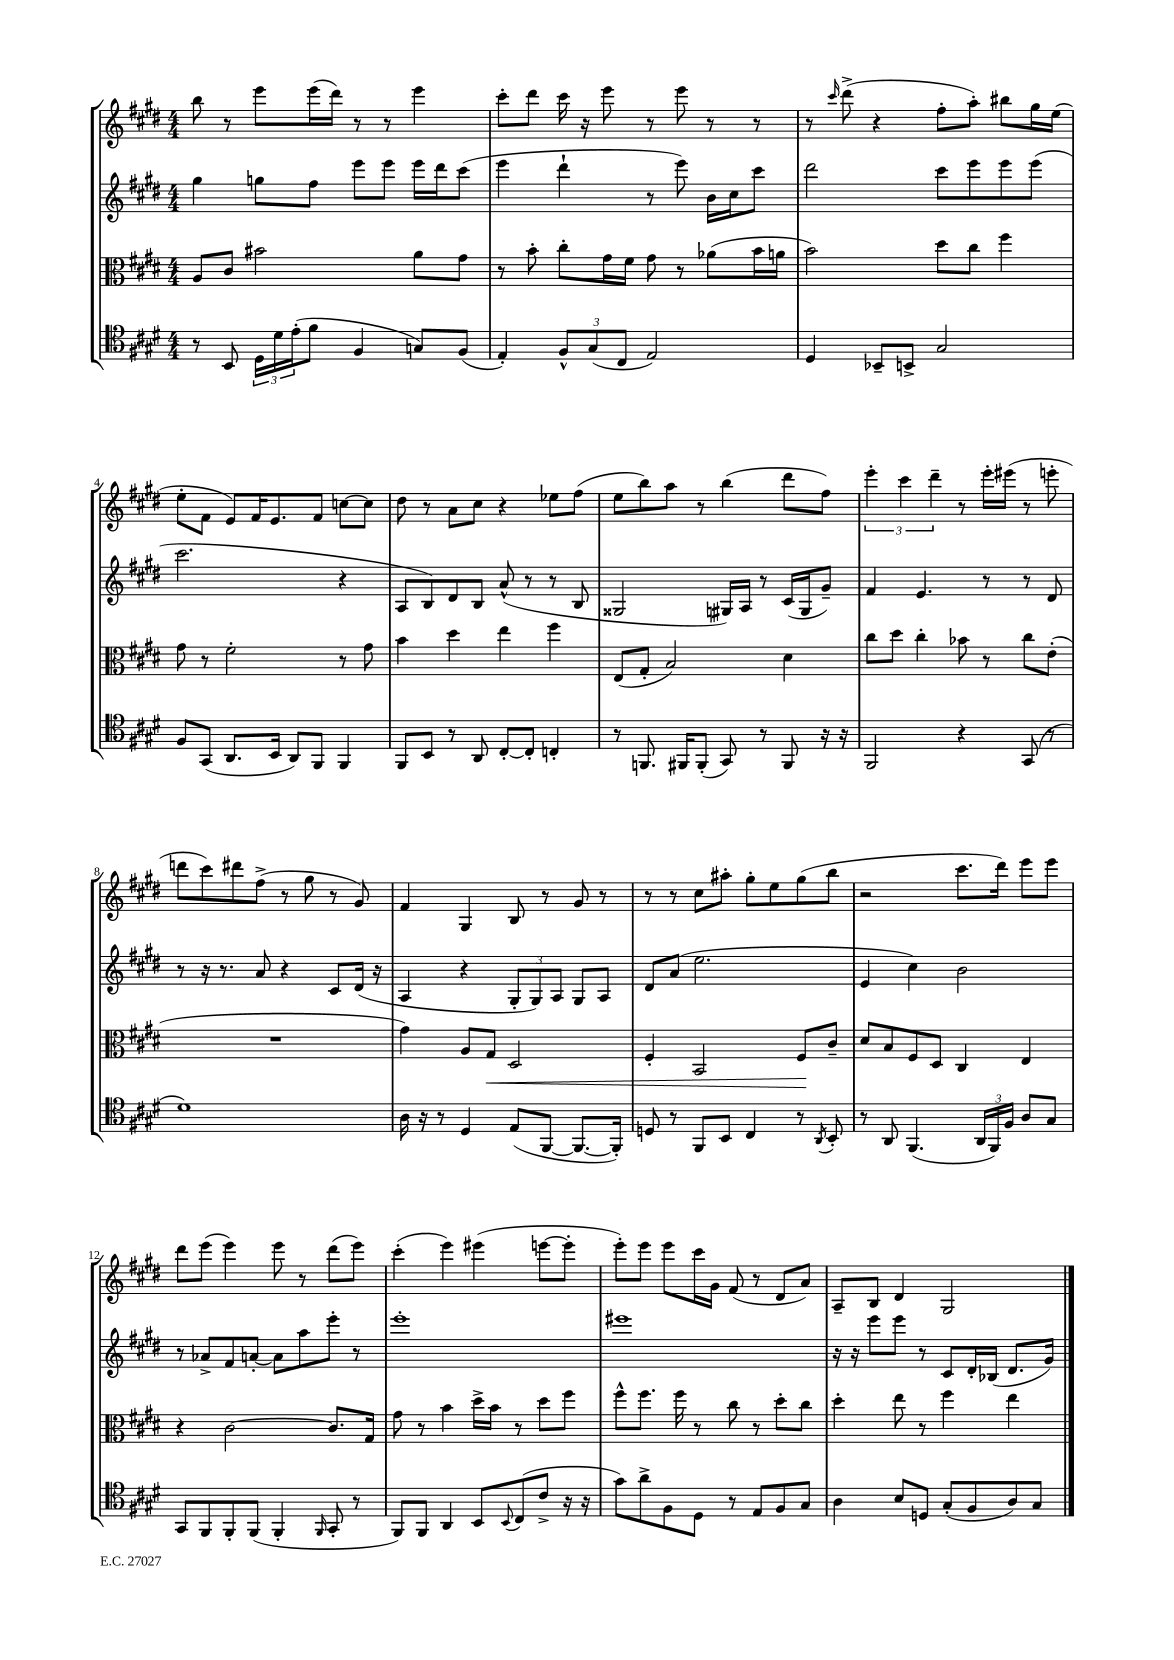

**kern	**kern	**dynam	**kern	**kern
*part4	*part3	*part3	*part2	*part1
*staff4	*staff3	*staff3	*staff2	*staff1
*clefC4	*clefC3	*	*clefG2	*clefG2
*k[f#c#g#d#]	*k[f#c#g#d#]	*	*k[f#c#g#d#]	*k[f#c#g#d#]
*M4/4	*M4/4	*	*M4/4	*M4/4
=1	=1	=1	=1	=1
8r	8A/L	.	4gg#\	8bb\
8BB/	8c#/J	.	.	8r
24D#\LL	2b#X\	.	8ggn\L	8eee\L
24d#\	.	.	.	.
(24e'\J	.	.	.	.
8f#\J	.	.	8ff#\J	(16eee\L
.	.	.	.	16ddd#\JJ)
4F#/	.	.	8eee\L	8r
.	.	.	8eee\J	8r
8Gn/L)	8a\L	.	16eee\LL	4eee\
.	.	.	16ddd#\J	.
(8F#/J	8g#\J	.	(8ccc#\J	.
=2	=2	=2	=2	=2
4E'/)	8r	.	4eee\	8ccc#'\L
.	8b'\	.	.	8ddd#\J
12F#^^/L	8cc#'\L	.	4ddd#`\	16ccc#\
.	.	.	.	16r
(12G#/	.	.	.	.
.	16g#\L	.	.	8eee\
12C#/J	.	.	.	.
.	16f#\JJ	.	.	.
2E/)	8g#\	.	8r	8r
.	8r	.	8eee\)	8eee\
.	(8a-X\L	.	16b\LL	8r
.	.	.	16cc#\J	.
.	16b\L	.	8ccc#\J	8r
.	16an\JJ	.	.	.
=3	=3	=3	=3	=3
4D#/	2b\)	.	2ddd#\	8r
.	.	.	.	16qqccc#/
.	.	.	.	(8ddd#^\
8BB-X~/L	.	.	.	4r
8BBn^/J	.	.	.	.
2G#/	8dd#\L	.	8ccc#\L	8ff#'\L
.	8cc#\J	.	8eee\	8aa'\J)
.	4ff#\	.	8eee\	8bb#X\L
.	.	.	(8eee\J	16gg#\L
.	.	.	.	(16ee\JJ
!!LO:LB:g=z
=4	=4	=4	=4	=4
8F#/L	8g#\	.	2.ccc#\	8ee'\L
(8GG#/J	8r	.	.	8f#\J
8.AA/L	2f#'\	.	.	8e/L)
.	.	.	.	16f#/K
16BB/Jk	.	.	.	8.e/
8AA/L)	.	.	.	.
8FF#/J	.	.	.	8f#/J
4FF#/	8r	.	4r	[8ccn\L
.	8g#\	.	.	8cc\J]
=5	=5	=5	=5	=5
8FF#/L	4b\	.	8A/L	8dd#\
8BB/J	.	.	8B/)	8r
8r	4dd#\	.	8d#/	8a\L
8AA/	.	.	8B/J	8cc#\J
[8C#'/L	4ee\	.	(8a^^/	4r
8C#'/J]	.	.	8r	.
4Cn'/	4ff#\	.	8r	8ee-X\L
.	.	.	8B/	(8ff#\J
=6	=6	=6	=6	=6
8r	(8E/L	.	2G##X/	8ee\L
8.FFn/	8G#'/J	.	.	8bb\)
.	2B/)	.	.	8aa\J
16FF#X/KL	.	.	.	.
(8FF#'/J	.	.	.	8r
8GG#/)	.	.	16G#X/LL)	(4bb\
.	.	.	16A/JJ	.
8r	.	.	8r	.
8FF#/	4d#\	.	(16c#/LL	8ddd#\L
.	.	.	16G#/J	.
16r	.	.	8g#~/J)	8ff#\J)
16r	.	.	.	.
=7	=7	=7	=7	=7
2FF#/	8cc#\L	.	4f#/	6eee'\
.	8dd#\J	.	.	.
.	.	.	.	6ccc#\
.	4cc#'\	.	4.e/	.
.	.	.	.	6ddd#~\
4r	8b-X\	.	.	8r
.	8r	.	8r	16eee'\LL
.	.	.	.	(16eee#X\JJ
(8GG#/	8cc#\L	.	8r	8r
8r	(8e'\J	.	8d#/	8eeen'\
!!LO:LB:g=z
=8	=8	=8	=8	=8
1d#)	1r	.	8r	8dddn\L
.	.	.	16r	8ccc#\)
.	.	.	8.r	.
.	.	.	.	8ddd#X\
.	.	.	8a/	(8ff#^\J
.	.	.	4r	8r
.	.	.	.	8gg#\
.	.	.	8c#/L	8r
.	.	.	(16d#/Jk	8g#/)
.	.	.	16r	.
=9	=9	=9	=9	=9
16A\	4g#\)	.	4A/	4f#/
16r	.	.	.	.
8r	.	.	.	.
4D#/	8A/L	.	4r	4G#/
!	!	!LO:HP:b	!	!
.	8G#/J	<	.	.
(8E/L	2D#/	.	12G#'/L	8B/
.	.	.	12G#/)	.
[8FF#/J	.	.	.	8r
.	.	.	12A/J	.
8.FF#/L_	.	.	8G#/L	8g#/
.	.	.	8A/J	8r
16FF#'/Jk])	.	.	.	.
=10	=10	=10	=10	=10
8Dn/	4F#'/	.	8d#/L	8r
8r	.	.	(8a/J	8r
8FF#/L	2BB/	.	2.ee\	8cc#\L
8BB/J	.	.	.	8aa#X'\J
4C#/	.	.	.	8gg#'\L
.	.	.	.	8ee\
8r	8F#/L	.	.	(8gg#\
8qAA/	.	.	.	.
8BB'/	8c#~/J	[	.	8bb\J
=11	=11	=11	=11	=11
8r	8d#/L	.	4e/	2r
8AA/	8B/	.	.	.
(4.FF#/	8F#/	.	4cc#\)	.
.	8D#/J	.	.	.
.	4C#/	.	2b\	8.ccc#\L
24AA/LL	.	.	.	.
24FF#/)	.	.	.	.
.	.	.	.	16ddd#\Jk)
24F#/JJ	.	.	.	.
8A/L	4E/	.	.	8eee\L
8G#/J	.	.	.	8eee\J
!!LO:LB:g=z
=12	=12	=12	=12	=12
8GG#/L	4r	.	8r	8ddd#\L
8FF#/	.	.	8a-X^/L	(8eee\J
8FF#'/	[2c#\	.	8f#/	4eee\)
(8FF#/J	.	.	[8an'/J	.
4FF#'/	.	.	8a\L]	8eee\
.	.	.	8aa\	8r
16qqFF#/	.	.	.	.
8GG#'/	8.c#/L]	.	8eee'\J	(8ddd#\L
8r	.	.	8r	8eee\J)
.	16G#/Jk	.	.	.
=13	=13	=13	=13	=13
8FF#/L)	8g#\	.	1eee'	(4ccc#'\
8FF#/J	8r	.	.	.
4AA/	4b\	.	.	4eee\)
8BB/L	16dd#^\LL	.	.	(4eee#X\
.	16b\JJ	.	.	.
8qqBB/	.	.	.	.
(8C#/	8r	.	.	.
8c#^/J	8dd#\L	.	.	[8eeen\L
16r	8ff#\J	.	.	8eee'\J]
16r	.	.	.	.
=14	=14	=14	=14	=14
8g#\L)	8ff#^^\L	.	1eee#X	8eee'\L)
8a^\	8.ff#\J	.	.	8eee\J
8F#\	.	.	.	8eee\L
.	16ff#\	.	.	.
8D#\J	8r	.	.	16ccc#\L
.	.	.	.	16g#\JJ
8r	8cc#\	.	.	(8f#/
8E/L	8r	.	.	8r
8F#/	8dd#'\L	.	.	8d#/L
8G#/J	8cc#\J	.	.	8a/J)
=15	=15	=15	=15	=15
4A\	4dd#'\	.	16r	8A~/L
.	.	.	16r	.
.	.	.	8eee\L	8B/J
8B/L	8ee\	.	8eee\J	4d#/
8Dn/J	8r	.	8r	.
(8G#'/L	4ff#\	.	8c#/L	2G#/
8F#/	.	.	16d#'/L	.
.	.	.	(16B-X/JJ	.
8A/)	4ee\	.	8.d#/L	.
8G#/J	.	.	.	.
.	.	.	16g#/Jk)	.
==	==	==	==	==
*-	*-	*-	*-	*-
